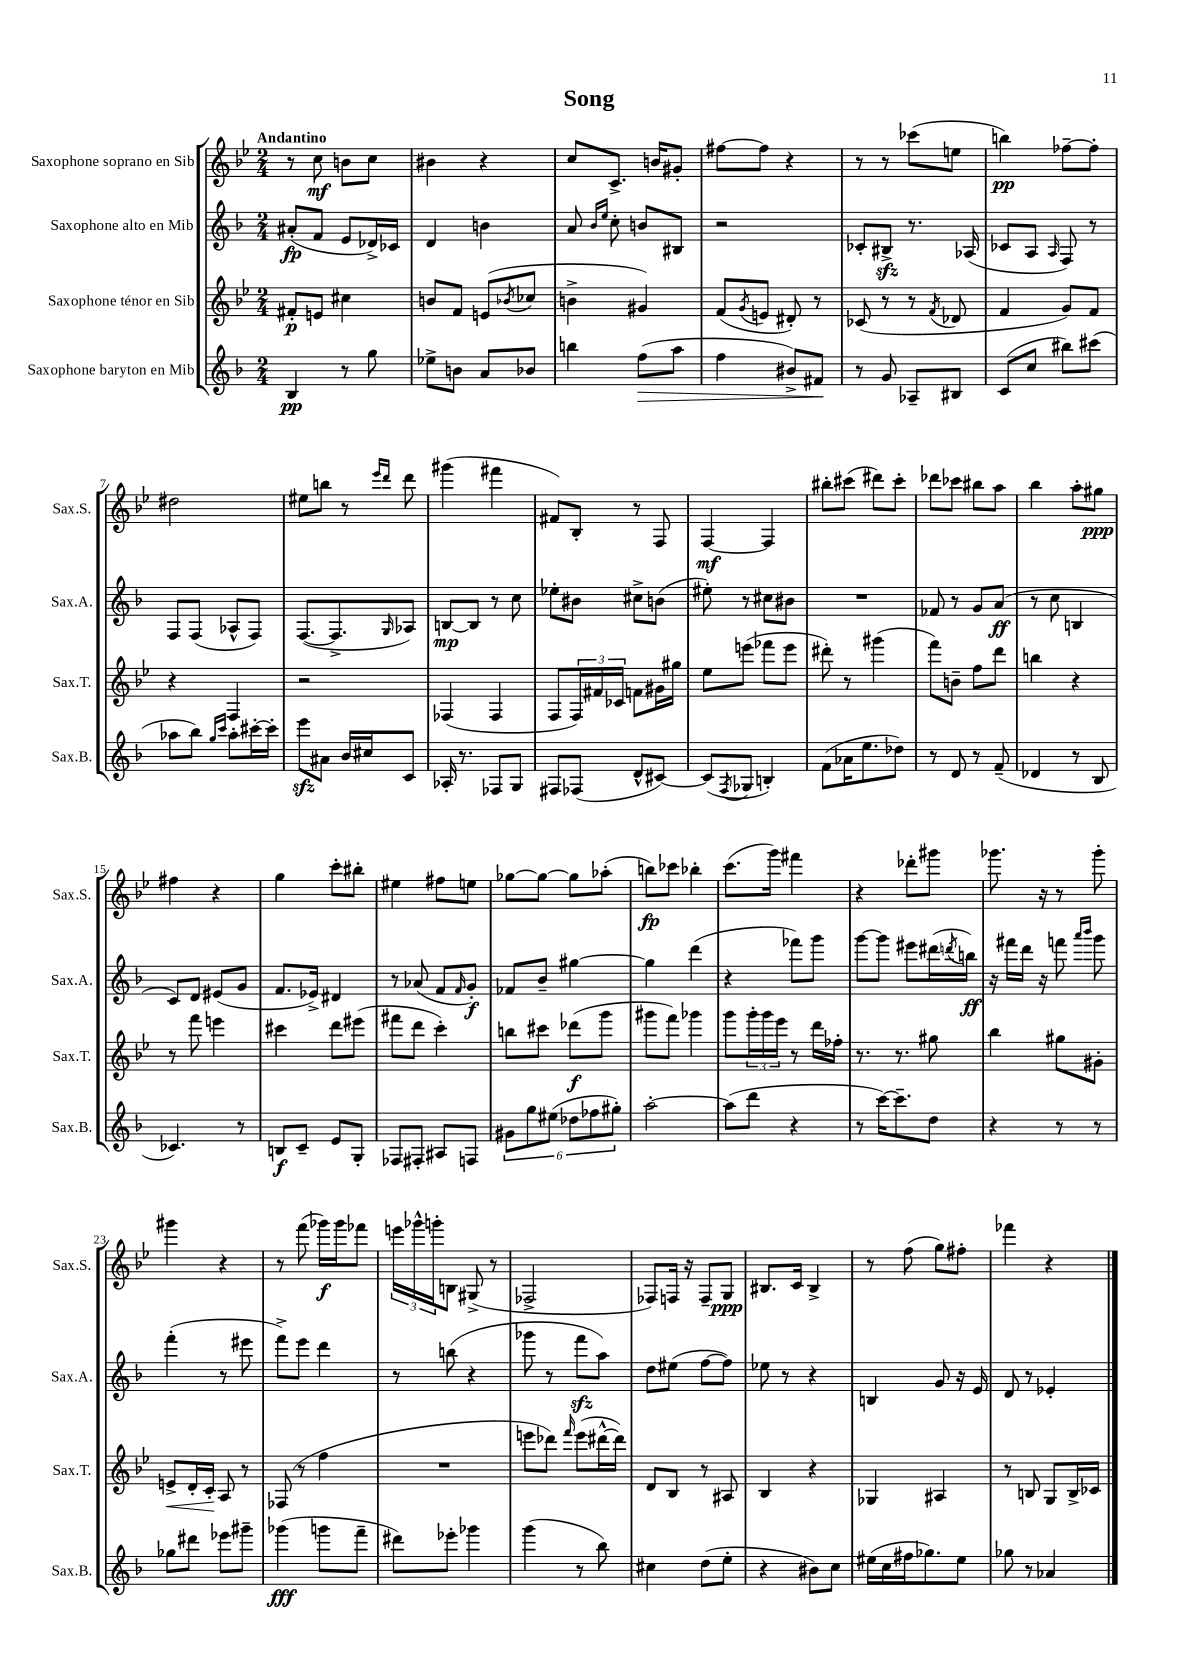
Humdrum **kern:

**kern	**kern	**kern	**kern
*staff4	*staff3	*staff2	*staff1
*clefG2	*clefG2	*clefG2	*clefG2
*k[b-]	*k[b-e-]	*k[b-]	*k[b-e-]
*M2/4	*M2/4	*M2/4	*M2/4
4B-/	8f#'/L	(8a#'/L	8r
.	8e/J	8f/J	8cc\
8r	4cc#\	8e/L	8b\L
8gg\	.	16d-^/L)	8cc\J
.	.	16c-/JJ	.
=	=	=	=
8ee-^\L	8b/L	4d/	4b#\
8b\J	8f/J	.	.
8a/L	(8e/L	4b\	4r
.	8qb-/	.	.
8b-/J	8cc-/J	.	.
=	=	=	=
4bb\	4b^\	8a/	8cc/L
.	.	16qqb-/LL	.
.	.	16qqee/JJ	.
.	.	8cc'\	8.c^/J
(8ff\L	4g#/)	8b/L	.
.	.	.	16b/LK
8aa\J	.	8B#/J	8g#'/J
=	=	=	=
4ff\	(8f/L	2r	[8ff#\L
.	8qg/	.	.
.	8e/J	.	8ff#\]J
8b#^/L)	8d#'/)	.	4r
8f#/J	8r	.	.
=	=	=	=
8r	(8c-/	8c-'/L	8r
8g/	8r	8B#^/J	8r
8A-~/L	8r	8.r	(8ccc-\L
.	8qf/	.	.
8B#/J	8d-/	.	8ee\J
.	.	(16A-/	.
=	=	=	=
(8c/L	4f/	8c-/L	4bb\)
8cc/J	.	8A/J	.
.	.	16qqA/	.
8bb#\L)	8g/L)	8F/)	[8ff-~\L
(8ccc#\J	8f/J	8r	8ff-'\]J
=	=	=	=
8aa-\L	4r	8F/L	2dd#\
8bb-\J)	.	(8F/J	.
16qqgg/LL	.	.	.
16qqccc/JJ	.	.	.
8aa-'\L	4F/	8A-^^/L	.
[16ccc#'\L	.	8F/J)	.
16ccc#'\]JJ	.	.	.
=	=	=	=
8eee\L	2r	([8.F/L	8ee#\L
8a#\J	.	.	8bb\J
.	.	8.F^/]	.
16b-/LL	.	.	8r
16cc#/J	.	.	.
.	.	.	16qqeee-/LL
.	.	16qqG/	16qqddd/JJ
8c/J	.	8A-/J)	8ddd\
=	=	=	=
16A-'/	(4F-/	[8B/L	(4ggg#\
8.r	.	.	.
.	.	8B/]J	.
8F-/L	4F-/	8r	4fff#\
8G/J	.	8cc\	.
=	=	=	=
8F#/L	8F/L	8ee-'\L	8f#/L)
(8F-/J	24F/L)	8b#\J	8B-'/J
.	24f#/	.	.
.	24c-/JJ	.	.
8d^^/L	8f\L	8cc#^\L	8r
[8c#/J)	16g#\L	(8b\J	8F/
.	16gg#\JJ	.	.
=	=	=	=
(8c#/]L	8ee-\L	8ee#'\)	[4F/
8qF/	.	.	.
8G-/J	(8eee\J	8r	.
4B'/)	8fff-\L	8cc#\L	4F/]
.	8eee\J	8b#\J	.
=	=	=	=
(8f\L	8ddd#'\)	2r	8bb#'\L
16a-\K	8r	.	(8ccc#\J
8.ee\	.	.	.
.	(4ggg#\	.	8ddd#\L)
8dd-\J)	.	.	8ccc#'\J
=	=	=	=
8r	8fff\L)	8f-/	8ddd-\L
8d/	8b~\J	8r	8ccc-\J
8r	8ff\L	8g/L	8bb#\L
(8f~/	8ddd\J	(8a/J	8aa\J
=	=	=	=
4d-/	4bb\	8r	4bb-\
.	.	8cc\	.
8r	4r	4B/	8aa'\L
8B-/	.	.	8gg#\J
=	=	=	=
4.c-/)	8r	8c/L)	4ff#\
.	8fff\	8d/J	.
.	4eee\	(8e#/L	4r
8r	.	8g/J	.
=	=	=	=
8B/L	4ccc#\	8.f/L	4gg\
8c~/J	.	.	.
.	.	16e-^/Jk)	.
8e/L	8ddd\L	4d#/	8ccc'\L
8G'/J	(8eee#\J	.	8bb#'\J
=	=	=	=
8F-/L	8fff#\L	8r	4ee#\
8F#'/J	8ddd\J	(8a-/	.
8A#/L	4ccc'\)	8f/L	8ff#\L
.	.	16qqf/	.
8F/J	.	8g'/J)	8ee\J
=	=	=	=
12g#\L	8bb\L	8f-/L	[8gg-\L
12gg\	.	.	.
.	8ccc#\J	8b-~/J	8gg-\_J
(12ee#\J	.	.	.
12dd-\L	(8ddd-\L	[4gg#\	8gg-\]L
12ff-\	.	.	.
.	8ggg\J	.	(8aa-'\J
12gg#'\J)	.	.	.
=	=	=	=
[2aa'\	8ggg#\L	4gg#\]	8bb\L)
.	8fff\J)	.	8ccc-\J
.	4ggg-\	(4ddd\	4bb-'\
=	=	=	=
(8aa\]L	8ggg\L	4r	(8.ccc\L
8ddd\J	24ggg'\L	.	.
.	24ggg\	.	.
.	.	.	16ggg\Jk)
.	24eee-\JJ	.	.
4r	8r	8fff-\L)	4fff#\
.	16ddd\LL	8ggg\J	.
.	16ff-'\JJ	.	.
=	=	=	=
8r	8.r	[8ggg\L	4r
[16ccc\LK)	.	8ggg\]J	.
8.ccc~\]	8.r	.	.
.	.	8eee#\L	8ddd-'\L
8dd\J	8gg#\	(16ddd#\L	8ggg#\J
.	.	8qddd/	.
.	.	16bb\JJ)	.
=	=	=	=
4r	4bb-\	16r	8.ggg-\
.	.	16fff#\LL	.
.	.	16ddd\JJ	.
.	.	16r	16r
8r	8gg#\L	8fff\	8r
.	.	16qqaaa/LL	.
.	.	16qqbbb-/JJ	.
8r	8g#'\J	8ggg\	8ggg-'\
=	=	=	=
8gg-\L	8e^/L	(4fff'\	4ggg#\
8ddd#\J	16d'/L	.	.
.	16c'/JJ	.	.
8eee-\L	8A/	8r	4r
8ggg#~\J	8r	8eee#\	.
=	=	=	=
(4ggg-\	(8F-/	8fff^\L)	8r
.	8r	8eee\J	(8fff\
8ggg\L	4ff\	4ddd\	16ggg-\LL)
.	.	.	16ggg-\J
8fff~\J	.	.	8fff-\J
=	=	=	=
8ddd#\L)	2r	8r	24eee\LL
.	.	.	24ggg-^^\
.	.	.	24ggg'\J
8eee-'\J	.	(8bb\	8B\J
4ggg-\	.	4r	(8G#^/
.	.	.	8r
=	=	=	=
(4ggg\	8eee\L	8ggg-\	2F-^/
.	8ddd-\J)	8r	.
.	16qqfff/	.	.
8r	(8eee\L	8fff\L	.
8bb-\)	[16ddd#^^\L	8aa\J)	.
.	16ddd#\]JJ)	.	.
=	=	=	=
4cc#\	8d/L	8dd\L	8F-/L)
.	8B-/J	(8ee#\J	16F/Jk
.	.	.	16r
(8dd\L	8r	[8ff\L	8F~/L
8ee'\J	8A#/	8ff\]J)	8G/J
=	=	=	=
4r	4B-/	8ee-\	8.B#/L
.	.	8r	.
.	.	.	16c/Jk
8b#\L)	4r	4r	4B#^/
8cc\J	.	.	.
=	=	=	=
(16ee#\LL	4G-/	4B/	8r
16cc\	.	.	.
16ff#\J	.	.	(8ff\
8.gg-\)	.	.	.
.	4A#/	8g/	8gg\L)
8ee#\J	.	16r	8ff#'\J
.	.	16e/	.
=	=	=	=
8gg-\	8r	8d/	4fff-\
8r	8B/	8r	.
4a-/	8G/L	4e-'/	4r
.	16B^/L	.	.
.	16c-/JJ	.	.
==	==	==	==
*-	*-	*-	*-
